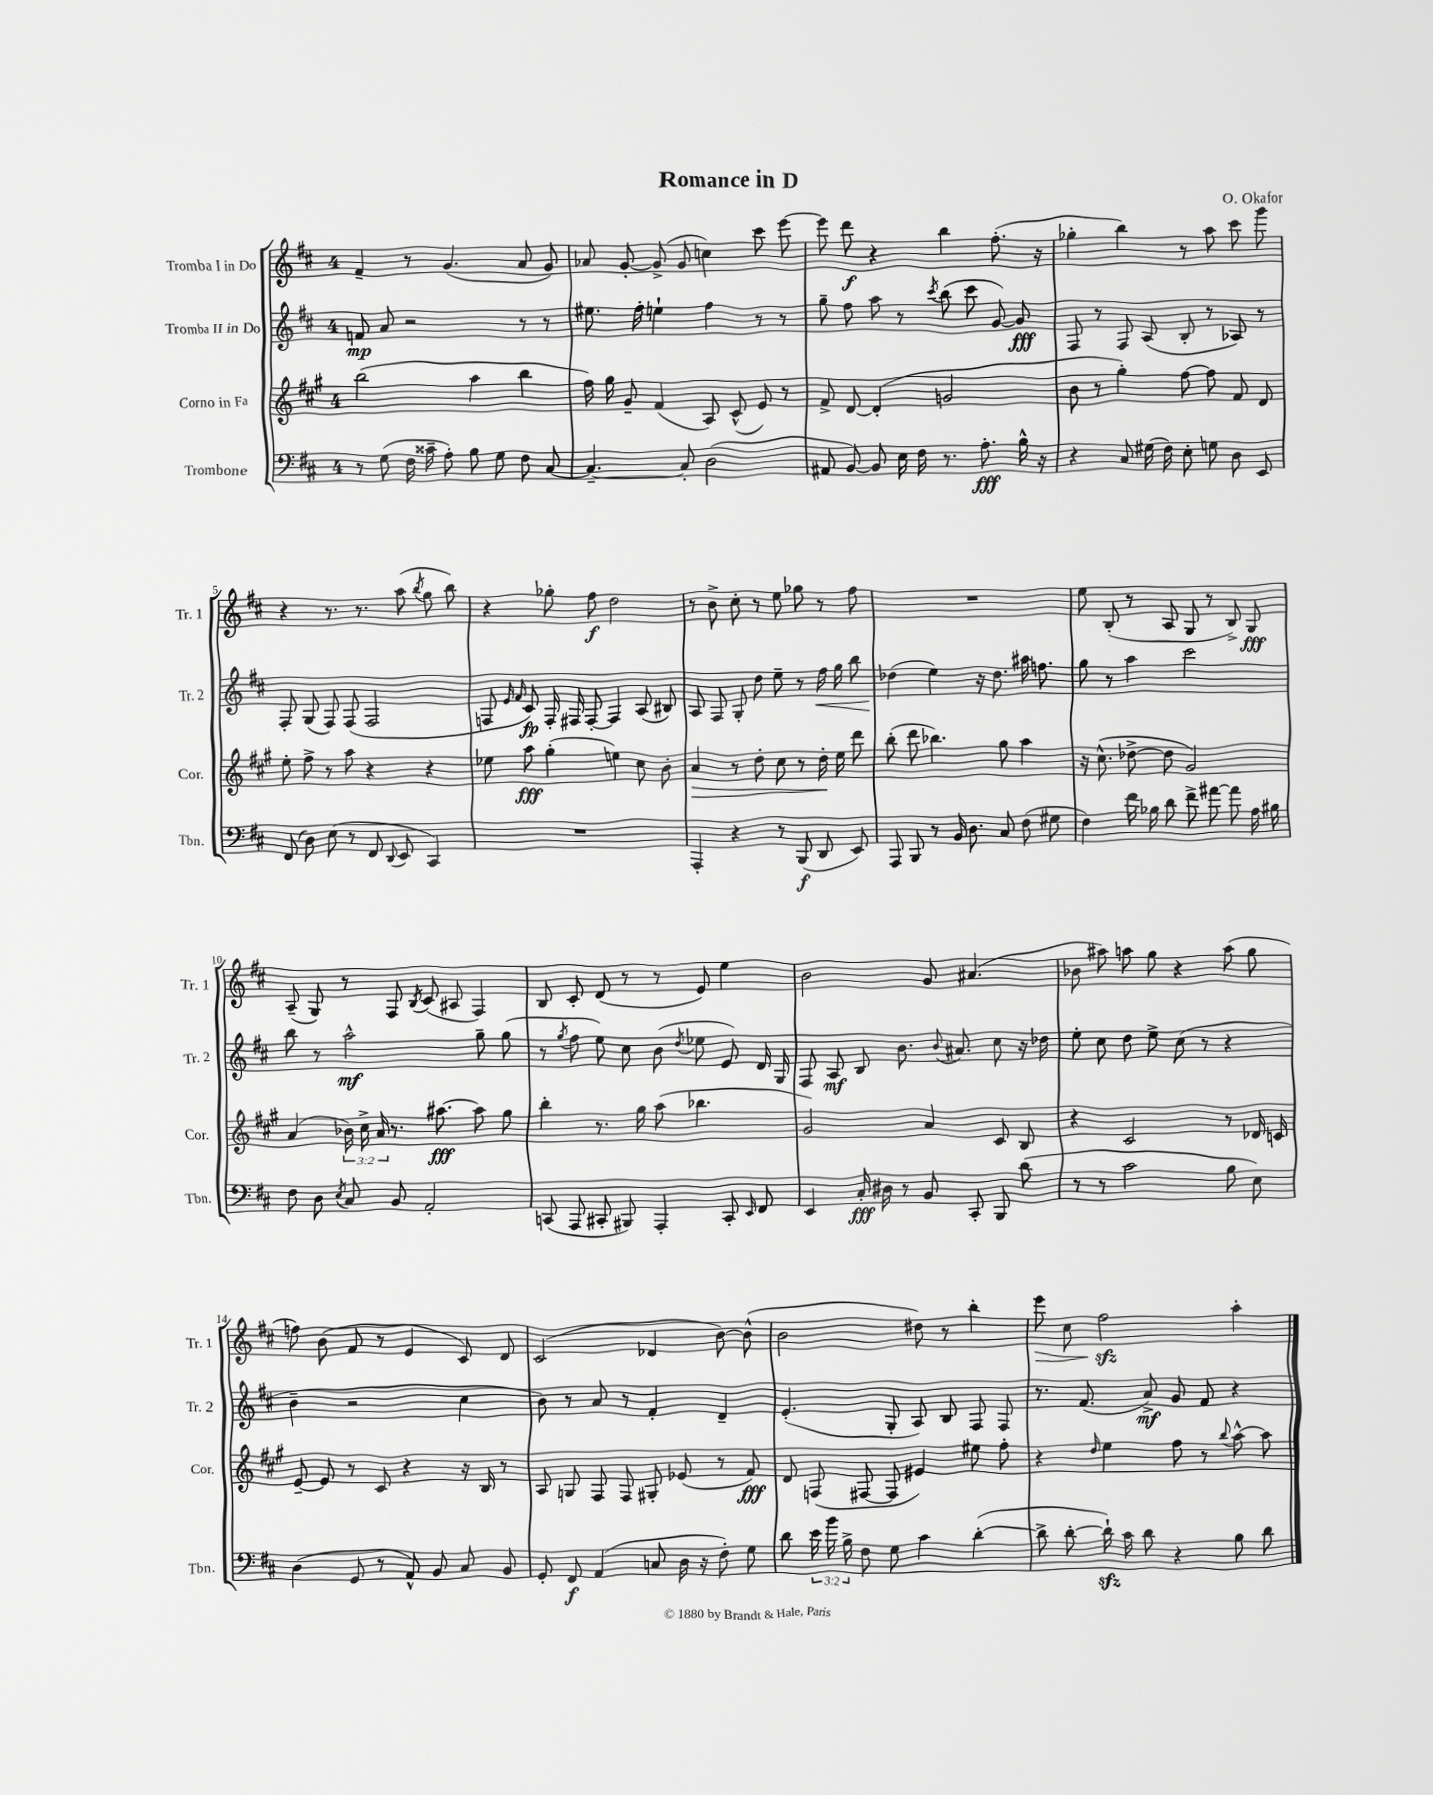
\header { title = "Romance in D" composer = "O. Okafor" }
<<
\new StaffGroup <<
\new Staff = "s0" \with { instrumentName = "Tromba I in Do" shortInstrumentName = "Tr. 1" } {
    \clef treble \key d \major \once \override Staff.TimeSignature.style = #'single-digit \time 4/4
    \autoBeamOff fis'4-- r8 g'4.( a'8 g'8) |
    aes'8 g'8~-. g'8->( g'8 c''4) cis'''8 e'''8~ |
    e'''8 d'''8\f r4 b''4 fis''8.-.( r16 |
    ges''4-. b''4) r8 a''8 cis'''8 g'''8 |
    r4 r8. r8. a''8( \acciaccatura { b''8 } g''8 b''8) |
    r4 ges''8-. fis''8\f d''2 |
    r8 b'8-> cis''8-. r8 e''8 ges''8 r8 fis''8 |
    R1 |
    e''8 b8-.( r8 a8 g8 r8 b8->) g8\fff |
    a8--( g8) r8 fis8 \acciaccatura { b8 } cis'8( ais8 fis4) |
    b8 cis'8-. d'8( r8 r8 e'8) e''4 |
    b'2 g'8 ais'4.( |
    bes'8 ais''8) a''8 g''8 r4 a''8( g''8 |
    f''8) b'8( fis'8 r8 e'4 cis'8) d'8 |
    cis'2( des'4 b'8~) b'8-^( |
    b'2 dis''8) r8 b''4-. |
    e'''8\> cis''8 fis''2\sfz\! a''4-. \bar "|." |
}
\new Staff = "s1" \with { instrumentName = "Tromba II in Do" shortInstrumentName = "Tr. 2" } {
    \clef treble \key d \major \once \override Staff.TimeSignature.style = #'single-digit \time 4/4
    \autoBeamOff f'8\mp a'8 r2 r8 r8 |
    eis''8. fis''16-. e''4-! fis''4 r8 r8 |
    g''8-- fis''8 a''8 r8 \acciaccatura { cis'''8 } b''8( cis'''8 g'8~) g'8\fff |
    fis8 r8 fis8 a8( b8-. r8 aes8) r8 |
    fis8-. g8( fis8) fis8( fis2 |
    f8 \grace { e'16 fis'16 } cis'8\fp) f16-. fis16 fis8~-. fis4 a8( bis8) |
    a8 fis8 g8-. d''8 e''8-- r8 fis''16\< g''16 b''8 |
    des''4\!( e''4) r16 des''8. ais''16 f''8. |
    g''8 r8 a''4 cis'''2 |
    b''8 r8 a''2-^\mf g''8-- g''8( |
    r8 \acciaccatura { g''8 } fis''8 e''8) cis''8 b'8( \acciaccatura { d''8 } ees''8 e'8) d'16 g16 |
    fis8 a8\mf b8 b'8. \appoggiatura { b'8 } ais'8. cis''8 r16 des''16 |
    e''8-. cis''8 d''8 e''8-> cis''8( r8 r4 |
    b'4-- r2 cis''4 |
    b'8) r8 a'8 r8 fis'4-. d'4-- |
    e'4.-.( g8-. a8) b8 fis8 fis8 |
    r8. fis'8.( a'8->\mf) g'8 fis'8 r4 \bar "|." |
}
\new Staff = "s2" \with { instrumentName = "Corno in Fa" shortInstrumentName = "Cor." } {
    \clef treble \key a \major \once \override Staff.TimeSignature.style = #'single-digit \time 4/4 \override Staff.TupletNumber.text = #tuplet-number::calc-fraction-text
    \autoBeamOff b''2( a''4 b''4 |
    fis''16) gis''16 gis'8-- fis'4( a8) cis'8-^( e'8) r8 |
    fis'8-> d'8~ d'4-.( g'2 |
    b'8 r8 gis''4-.) fis''8~ fis''8 fis'8 d'8 |
    e''8-. fis''8-> r8 a''8 r4 r4 |
    ees''8 a''8\fff gis''4-.( e''4) cis''8 b'8-. |
    a'4\> r8 d''8-. cis''8 r8 d''16-.\! e''16 d'''8 |
    b''8-.( d'''8 bes''4.) gis''8 a''4 |
    r16 cis''8.-^( des''8~-> des''8 gis'2) |
    a'4( \tuplet 3/2 { bes'16) cis''16-> a'16 } r8. ais''8.~\fff ais''8 gis''8 |
    b''4-. r8. gis''16 a''8( bes''4. |
    gis'2) a'4 cis'8 b8 |
    r4 cis'2 r8 des'16 c'16 |
    e'8~-- e'8 r8 cis'8 r4 r16 b16 r8 |
    a8 g8 fis8 fis8 gis8-. ees'8( r8 fis'8\fff) |
    d'8 f8( fis8~ fis8 eis'4) eis''8 fis''8-. |
    r4 \grace { d''16 } e''4 fis''8 r8 \appoggiatura { b''8 } a''8~-^ a''8 \bar "|." |
}
\new Staff = "s3" \with { instrumentName = "Trombone" shortInstrumentName = "Tbn." } {
    \clef bass \key d \major \once \override Staff.TimeSignature.style = #'single-digit \time 4/4 \override Staff.TupletNumber.text = #tuplet-number::calc-fraction-text
    \autoBeamOff r8 g8( fis16 cisis'16-- a8-.) b8 g8 fis8 cis8~ |
    cis4.~-- cis8-. d2( |
    ais,8 b,8~) b,8 e16 fis16 r8. a8.-.\fff b16-^ r16 |
    r4 cis8 gis16( fis16) e8-. g8 d8 e,8 |
    fis,8( d8) e8( r8 fis,8 \appoggiatura { d,8 } e,8 cis,4) |
    R1 |
    a,,4-. r4 r8 b,,8\f( d,8 e,8) |
    a,,8 b,,8 r8 b,16 d8. cis8 fis8( gis8 |
    fis4) fis'16 bes16 d'8 fis'8-> ais'8~ ais'8 a16 bis16 |
    fis8 d8 \acciaccatura { e8 } cis8 b,8 a,2-. |
    c,8( a,,8 cis,8-. bis,,8) a,,4-. cis,8-. \grace { e,16 } fis,8 |
    e,4 cis16-.\fff dis16 r8 b,8 cis,8-. b,,8 d'8( |
    r8 r8 cis'2 b8 e8) |
    d4( g,8 r8 a,8-^) b,8 cis8 b,8 |
    g,8-. fis,8\f a,4( c8 d16 r16 fis8-.) g8 |
    d'8 \tuplet 3/2 { e'16 b'16 b16-> } fis8 g8 cis'4 d'4~-.( |
    d'8-> d'8~-. d'16-!\sfz) cis'16 d'8 r4 b8 d'8 \bar "|." |
}
>>
>>
